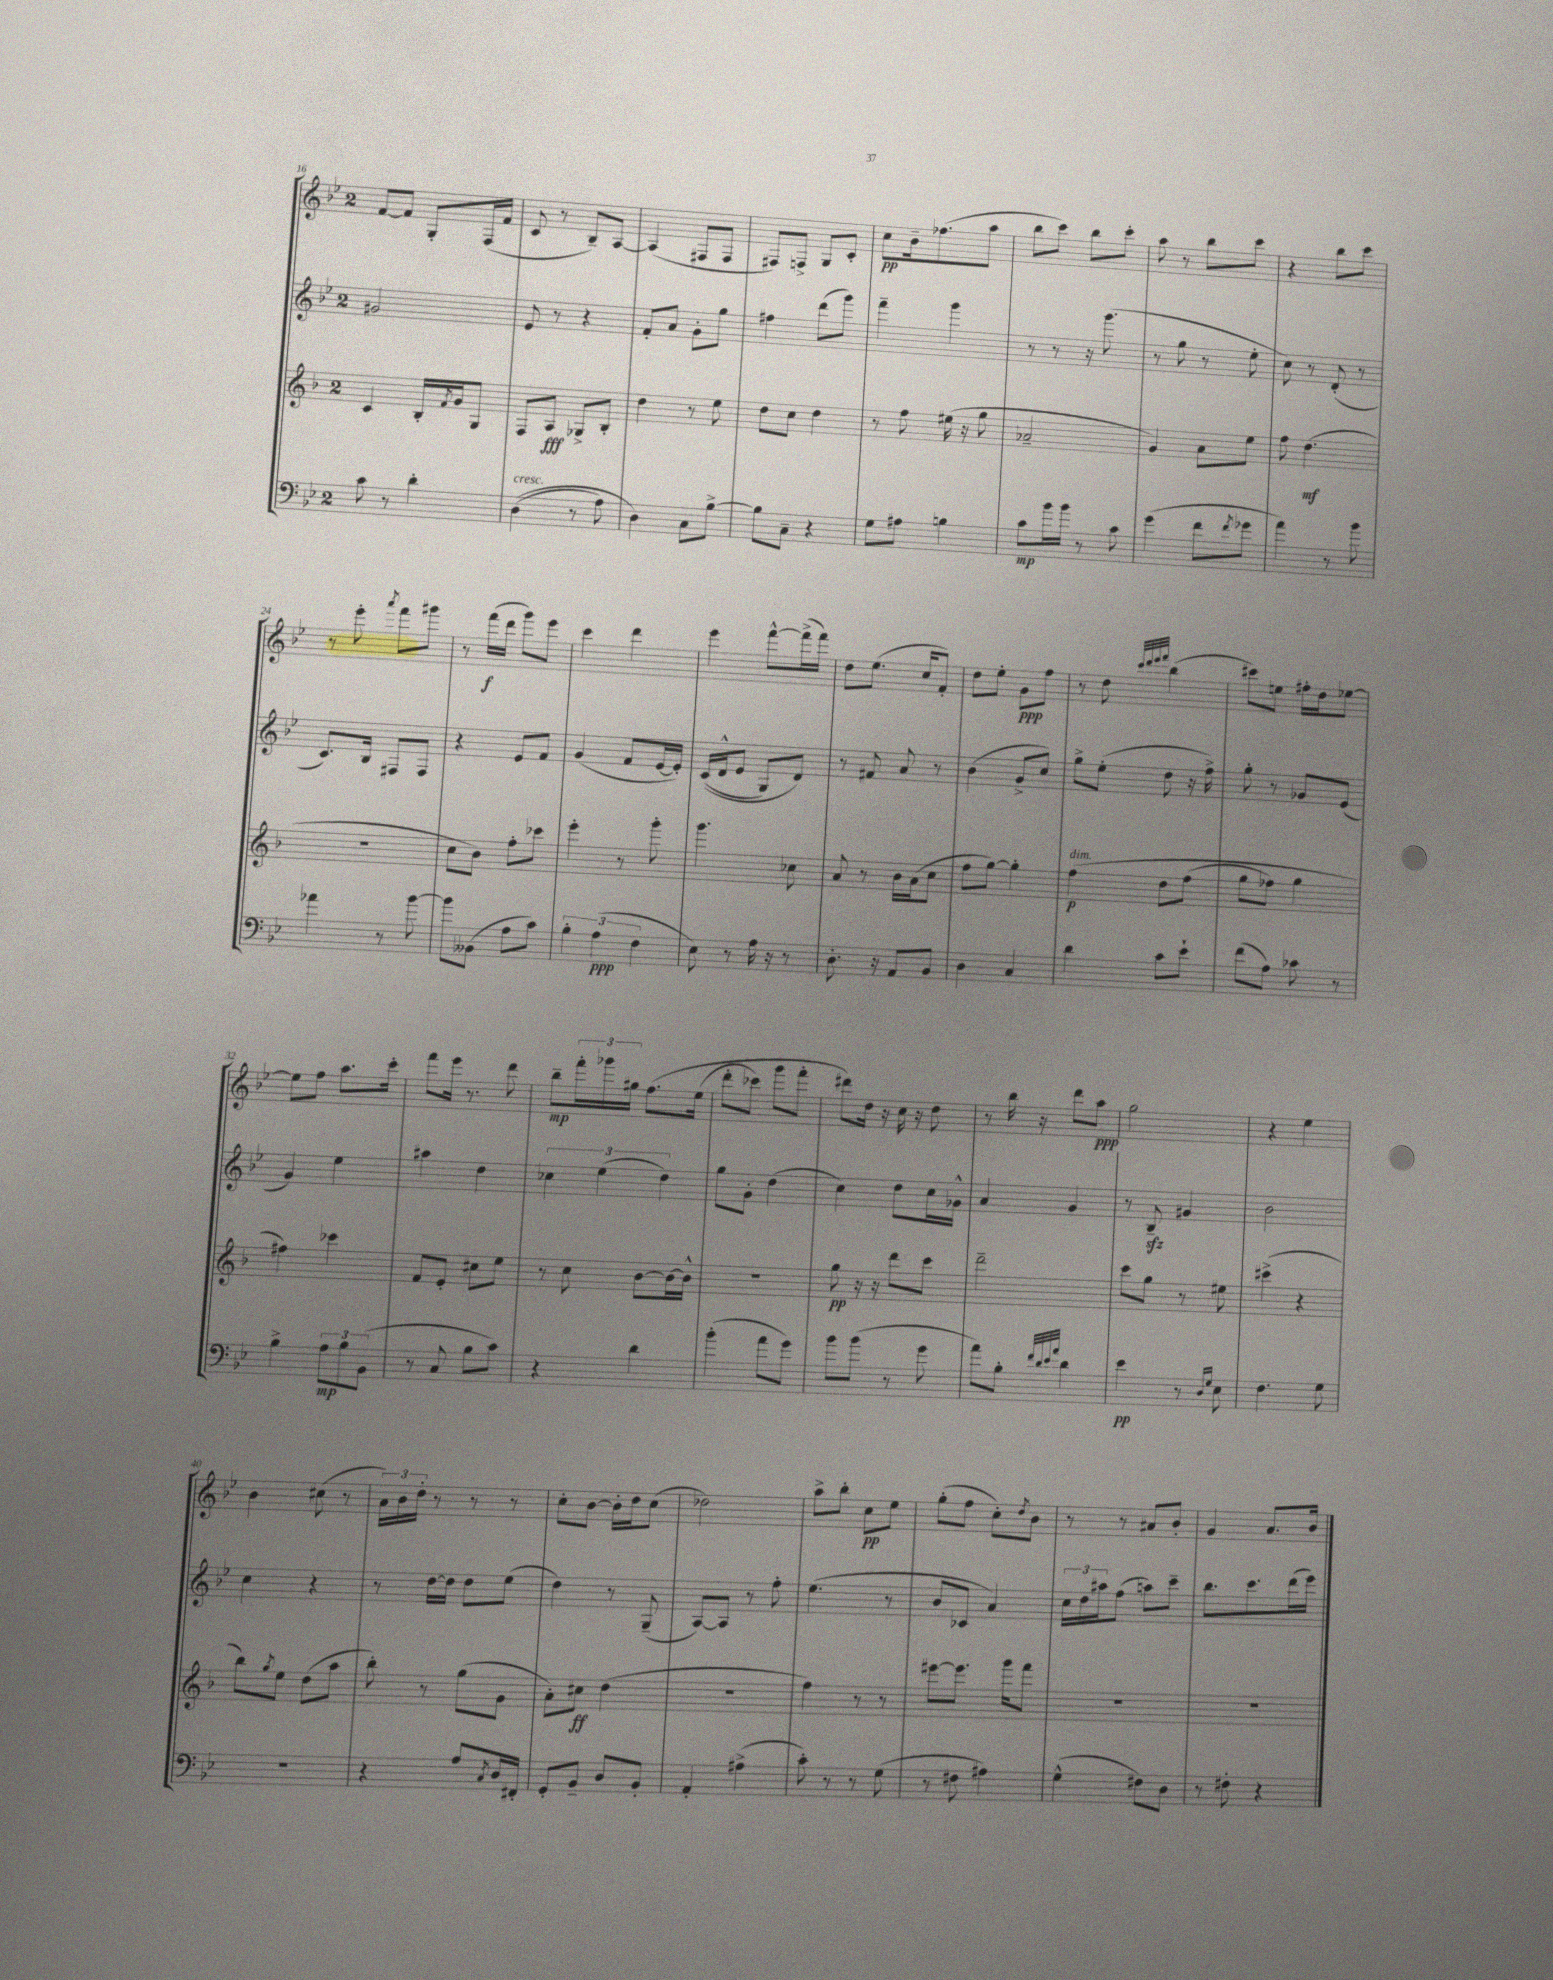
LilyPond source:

<<
\new StaffGroup <<
\new Staff = "s0" {
    \clef treble \key bes \major \once \override Staff.TimeSignature.style = #'single-digit \time 2/4
    f'8~ f'8 g8-. f16( f'16 |
    c'8 r8 bes8--) a8~ |
    a4( fis8 fis8 |
    fis8) f8-> g8 c'8-. |
    c''8\pp bes'16-- fes''8.( a''8 |
    bes''8 c'''8) bes''8 c'''8-. |
    a''8 r8 bes''8 c'''8 |
    r4 bes''8 c'''8 |
    r8 ees'''8-. \acciaccatura { a'''8 } f'''8 gis'''8 |
    r8 f'''16\f( d'''16 g'''8) ees'''8 |
    c'''4 d'''4 |
    ees'''4 f'''8~-^ f'''16->( f'''16) |
    d''8 ees''8.( c''16 f'8-.) |
    d''8 ees''8-. g'8\ppp f''8 |
    r8 d''8 \grace { c'''32 d'''32 ees'''32 f'''32 } bes''4( |
    cis'''8) e''8 fis''16-. d''16 ees''8~ |
    ees''8 f''8 a''8. c'''16-. |
    f'''8 ees'''16 r8. d'''8 |
    bes''8--\mp \tuplet 3/2 { f'''16-. ges'''16 gis''16 } f''8.\( ees''16( |
    d'''8-. ces'''8) g'''8 f'''8-. |
    dis'''8\) d''16 r16 c''16 r16 d''8 |
    r8 bes''16 r16 d'''8 a''8\ppp |
    g''2 |
    r4 ees''4 |
    bes'4 cis''8( r8 |
    \tuplet 3/2 { a'16) bes'16 d''16-. } r8 r8 r8 |
    c''8-. bes'8~ bes'16-. d''16 c''8( |
    des''2) |
    a''8-> bes''8-. c''8\pp ees''8 |
    g''8-.( f''8 c''8-.) \acciaccatura { d''8 } bes'8 |
    r8 r8 ais'8 bes'8-. |
    g'4 a'8. bes'16 \bar "|." |
}
\new Staff = "s1" {
    \clef treble \key bes \major \once \override Staff.TimeSignature.style = #'single-digit \time 2/4
    gis'2 |
    ees'8 r8 r4 |
    f'8-. a'8 g'8-. g''8 |
    fis''4 d'''8( g'''8) |
    f'''4-- g'''4 |
    r8 r8 r16 g'''8.( |
    r8 g''8 r8 ees''8-. |
    c''8) r8 d'8-.( r8 |
    c'8.) bes16 fis8 fis8 |
    r4 ees'8 f'8 |
    g'4( f'8 ees'16~ ees'16-.) |
    c'16(\( d'16-^ ees'8 g8) d'8\) |
    r8 fis'8 a'8 r8 |
    bes'4( g'8-> c''8) |
    g''8-> ees''8-.( d''8 r16 f''16->) |
    g''8-. r8 ges'8 ees'8( |
    g'4) ees''4 |
    ais''4 d''4 |
    \tuplet 3/2 { ces''4 ees''4( d''4) } |
    g''8 g'8-. d''4( |
    c''4) d''8 c''16 ges'16-^ |
    a'4 g'4 |
    r8 bes8--\sfz gis'4 |
    bes'2 |
    c''4 r4 |
    r8 d''16~ d''16 d''8 ees''8( |
    d''4) r8 g8--( |
    a8~) a8 r8 f''8-. |
    ees''4.( r8 |
    bes'8 ces'8 a'4) |
    \tuplet 3/2 { c''16 d''16 ais''16 } f''8( a''8) c'''8-- |
    bes''8. c'''8. d'''16( ees'''16) \bar "|." |
}
\new Staff = "s2" {
    \clef treble \key f \major \once \override Staff.TimeSignature.style = #'single-digit \time 2/4
    c'4 bes16-. \acciaccatura { f'8 } g'16 g8 |
    f8 a8\fff ges8-> bes8-. |
    d''4 r8 e''8 |
    d''8 c''8 d''4 |
    r8 f''8 eis''16( r16 g''8 |
    aes'2-- |
    g'4) a'8 e''8 |
    f''8 d''4.\mf( |
    R2 |
    c''8 bes'8) f''8-. ces'''8 |
    e'''4-. r8 g'''8-. |
    g'''4. ces''8 |
    a'8 r8 bes'16 a'16( c''8 |
    f''8 g''8~) g''4-. |
    f''4\p^\markup { \italic "dim." }\( d''8 f''8( |
    g''8 fes''8) g''4 |
    fis''4\) ces'''4 |
    f'8 e'8-. cis''8 e''8 |
    r8 c''8 bes'8~ bes'16~ bes'16-^ |
    R2 |
    g''8\pp r16 r16 d'''8 c'''8 |
    d'''2-- |
    c'''8 g''8 r8 eis''8 |
    cis'''4->( r4 |
    bes''8) \acciaccatura { g''8 } e''8 d''8( a''8 |
    bes''8-.) r8 g''8( g'8 |
    a'8-.) cis''8\ff d''4( |
    r2 |
    f''4) r8 r8 |
    eis'''8~ eis'''8. g'''16 f'''8 |
    R2 |
    R2 \bar "|." |
}
\new Staff = "s3" {
    \clef bass \key bes \major \once \override Staff.TimeSignature.style = #'single-digit \time 2/4
    c'8 r8 d'4-. |
    d4^\markup { \italic "cresc." }(\( r8 a8) |
    d4\) c8 bes8~-> |
    bes8 c8-- r4 |
    g8 ais8 b4 |
    c'8\mp bes'16 bes'16 r8 c'8 |
    g'4( f'8 \acciaccatura { f'8 } ges'8 |
    a'4) r8 bes'8 |
    aes'4 r8 bes'8~ |
    bes'8 beses,8( a8 c'8) |
    \tuplet 3/2 { bes4-. a4\ppp( f4 } |
    ees8) r8 a16 r16 r8 |
    d8.-. r16 a,8 bes,8 |
    d4 c4 |
    d'4 c'8 ees'8-! |
    f'8( a8) ces'8 r8 |
    bes4-> \tuplet 3/2 { a8\mp bes8 bes,8( } |
    r8 c8 bes8 c'8) |
    r4 d'4 |
    bes'4-.( a'8 g'8) |
    bes'8 bes'8( r8 g'8 |
    a'8) bes8-. \grace { f'32 d'32 ees'32 a'32 } d'4 |
    ees'4\pp r8 \grace { d16 g16 } ees8 |
    f4. g8 |
    R2 |
    r4 a8 \acciaccatura { c8 } d16 fis,16-. |
    g,8-. bes,8-- d8 bes,8-. |
    a,4-. ais4->( |
    c'8-.) r8 r8 g8( |
    r8 fis8 ais4) |
    g4-^( fis8) d8 |
    r8 fis8-. r4 \bar "|." |
}
>>
>>
\layout { \context { \Score currentBarNumber = #16 } }
